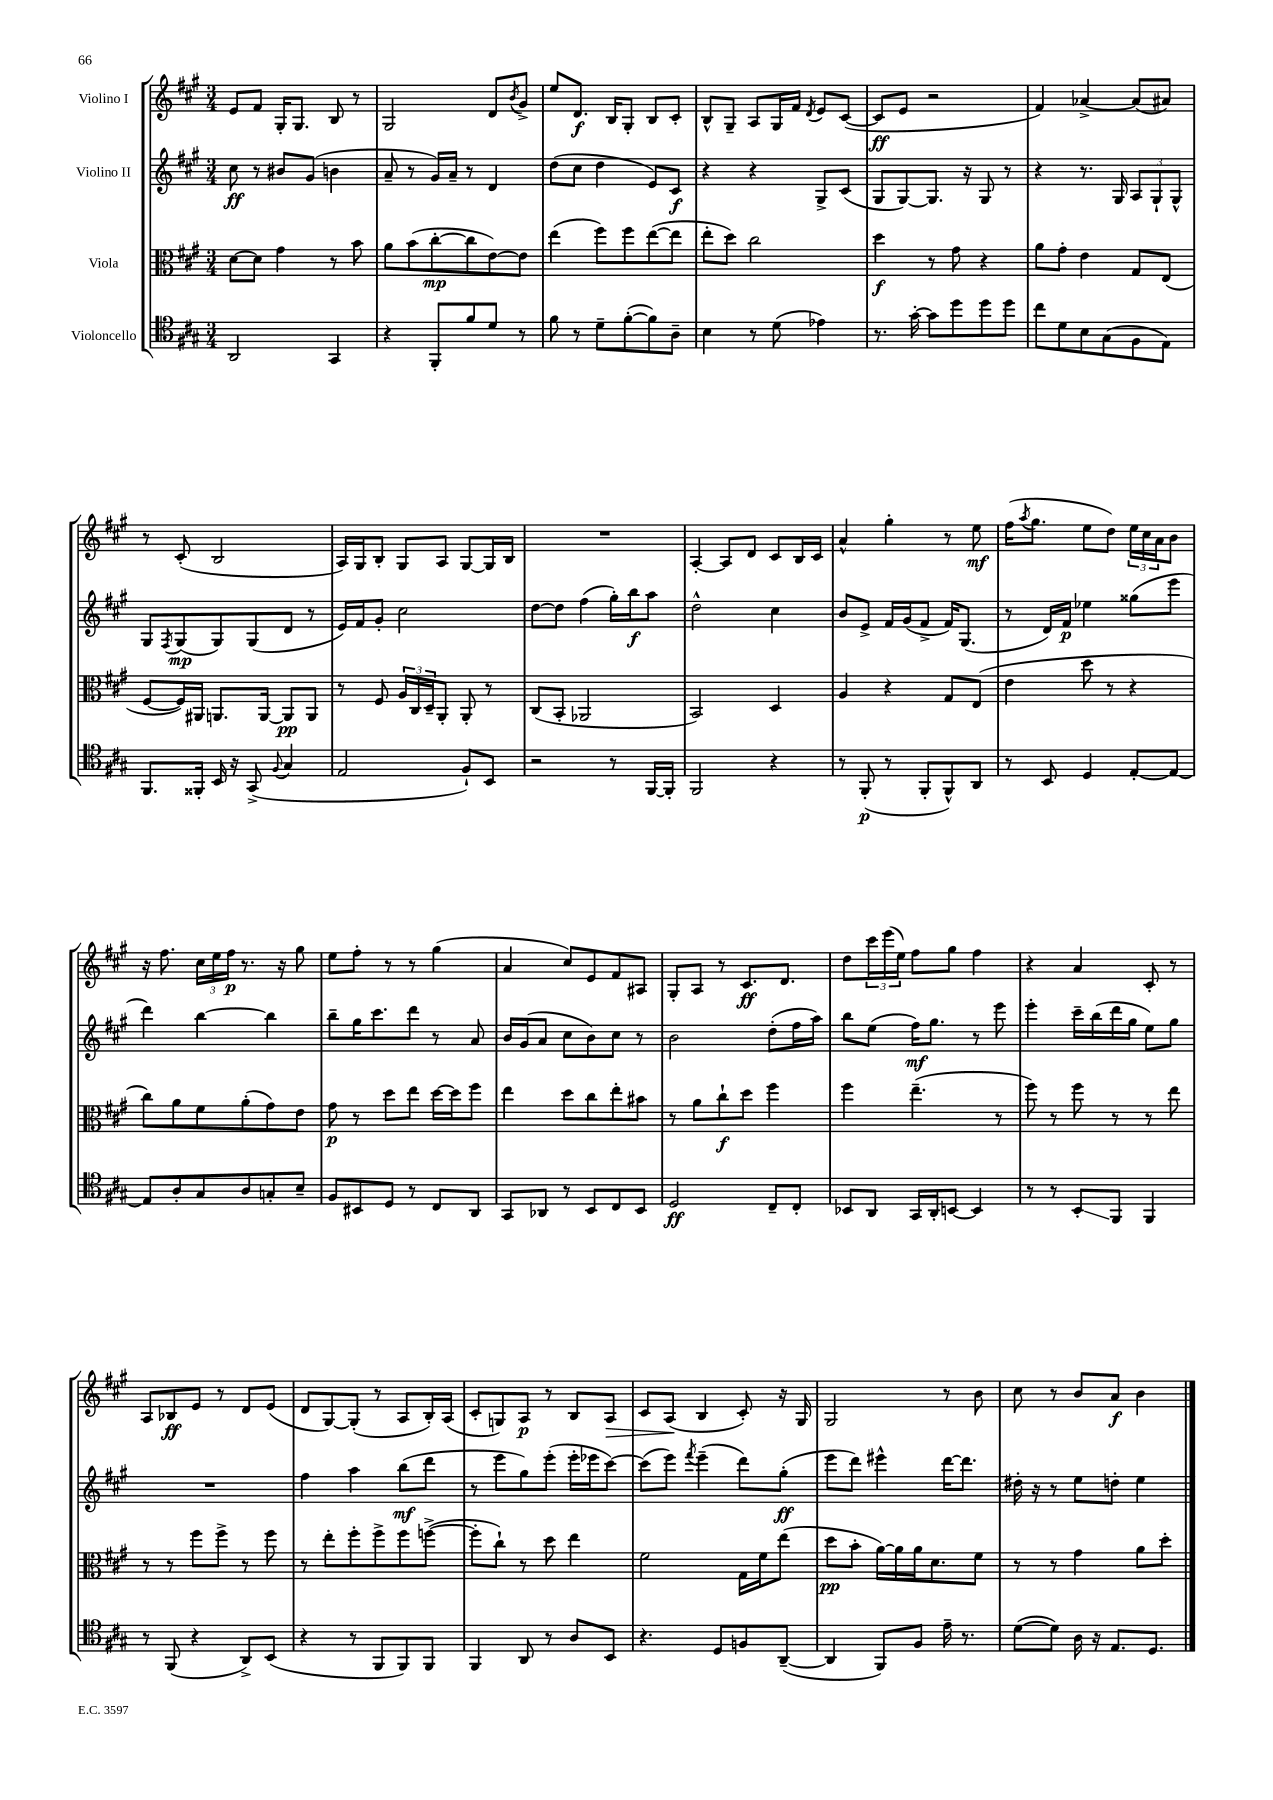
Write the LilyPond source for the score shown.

<<
\new StaffGroup <<
\new Staff = "s0" \with { instrumentName = "Violino I" } {
    \clef treble \key a \major \numericTimeSignature \time 3/4
    e'8 fis'8 gis16-. gis8. b8 r8 |
    gis2 d'8 \acciaccatura { b'8 } gis'8-> |
    e''8 d'8.\f b16 gis8-. b8 cis'8-. |
    b8-^ gis8-- a8 gis16 fis'16 \acciaccatura { d'8 } e'8 cis'8~( |
    cis'8\ff e'8 r2 |
    fis'4) aes'4~-> aes'8( ais'8) |
    r8 cis'8-.( b2 |
    a16) gis16 b8-. gis8 a8 gis8~ gis16 b16 |
    R2. |
    a4~-. a8 d'8 cis'8 b16 cis'16 |
    a'4-^ gis''4-. r8 e''8\mf |
    fis''16( \acciaccatura { a''8 } gis''8. e''8 d''8) \tuplet 3/2 { e''16 cis''16 a'16 } b'8 |
    r16 fis''8. \tuplet 3/2 { cis''16 e''16 fis''16\p } r8. r16 gis''8 |
    e''8 fis''8-. r8 r8 gis''4( |
    a'4 cis''8) e'8 fis'8 ais8 |
    gis8-. a8 r8 cis'8.\ff d'8. |
    d''8 \tuplet 3/2 { cis'''16 e'''16( e''16) } fis''8 gis''8 fis''4 |
    r4 a'4 cis'8-. r8 |
    a8 bes8\ff e'8 r8 d'8 e'8( |
    d'8 gis8~) gis8-.( r8 a8 b16-.) a16( |
    cis'8-. g8) a8\p r8 b8 a8\> |
    cis'8 a8\!( b4 cis'8-.) r16 gis16 |
    gis2 r8 b'8 |
    cis''8 r8 b'8 a'8\f b'4 \bar "|." |
}
\new Staff = "s1" \with { instrumentName = "Violino II" } {
    \clef treble \key a \major \numericTimeSignature \time 3/4
    cis''8\ff r8 bis'8 gis'8( b'4 |
    a'8-- r8 gis'16) a'16-- r8 d'4 |
    d''8( cis''8 d''4 e'8) cis'8\f |
    r4 r4 gis8-> cis'8( |
    gis8 gis8~) gis8. r16 gis8 r8 |
    r4 r8. gis16 \tuplet 3/2 { a8 gis8-! gis8-^ } |
    gis8 \acciaccatura { fis8 } gis8\mp( gis8) gis8( d'8 r8 |
    e'16) fis'16 gis'8-. cis''2 |
    d''8~ d''8 fis''4( gis''16-.) b''16\f a''8 |
    d''2-^ cis''4 |
    b'8 e'8-> fis'16 gis'16( fis'8-> fis'16) gis8.( |
    r8 d'16) fis'16\p ees''4 gisis''8( e'''8 |
    d'''4) b''4~ b''4 |
    b''8-- gis''16 cis'''8. d'''8 r8 a'8 |
    b'16 gis'16( a'8 cis''8 b'8) cis''8 r8 |
    b'2 d''8-.( fis''16 a''16) |
    b''8 e''8( fis''16\mf) gis''8. r8 e'''8 |
    e'''4-. cis'''16-- b''16( d'''16 gis''16 e''8) gis''8 |
    R2. |
    fis''4 a''4 b''8\mf( d'''8 |
    r8 e'''8 gis''8) e'''8-.( e'''16-. ees'''16 cis'''8~) |
    cis'''8( e'''8) \acciaccatura { fis'''8 } e'''4--( d'''8) gis''8-.\ff( |
    e'''8 d'''8) eis'''4-^ d'''16~ d'''8. |
    dis''16-. r16 r8 e''8 d''8-. e''4 \bar "|." |
}
\new Staff = "s2" \with { instrumentName = "Viola" } {
    \clef alto \key a \major \numericTimeSignature \time 3/4
    d'8~ d'8 gis'4 r8 b'8 |
    a'8 b'8( cis''8~-.\mp cis''8 e'8~) e'8 |
    e''4( fis''8) fis''8 e''8~( e''8 |
    e''8-. d''8) cis''2 |
    d''4\f r8 gis'8 r4 |
    a'8 gis'8-. e'4 gis8 e8( |
    fis8~ fis16) ais,16 a,8. a,16~ a,8\pp a,8 |
    r8 fis8 \tuplet 3/2 { a16 cis16 d16-- } a,8-. a,8-. r8 |
    cis8( b,8-. aes,2 |
    b,2) d4 |
    a4 r4 gis8 e8( |
    e'4 d''8 r8 r4 |
    cis''8) a'8 fis'8 a'8-.( gis'8) e'8 |
    gis'8\p r8 d''8 e''8 d''16~ d''16 fis''8 |
    e''4 d''8 cis''8 e''8-. bis'8 |
    r8 a'8 cis''8-!\f d''8 fis''4 |
    fis''4 e''4.--( r8 |
    fis''8) r8 fis''8 r8 r8 e''8 |
    r8 r8 fis''8 fis''8-> r8 fis''8 |
    r8 e''8-. fis''8-. fis''8-> fis''8 f''8~->( |
    f''8-. cis''8-!) r8 d''8 e''4 |
    fis'2 gis16 fis'16 e''8( |
    d''8\pp b'8-. a'16~) a'16 a'16 d'8. fis'8 |
    r8 r8 gis'4 a'8 d''8-. \bar "|." |
}
\new Staff = "s3" \with { instrumentName = "Violoncello" } {
    \clef tenor \key a \major \numericTimeSignature \time 3/4
    a,2 gis,4 |
    r4 fis,8-. fis'8 d'8 r8 |
    fis'8 r8 d'8-- fis'8~-.( fis'8) a8-- |
    b4 r8 d'8( ees'4) |
    r8. gis'16~-. gis'8 d''8 d''8 d''8 |
    cis''8 d'8 b8 gis8( fis8 e8) |
    fis,8. fisis,16-. b,16 r16 gis,8->( \appoggiatura { fis8 } gis4 |
    e2 fis8-!) b,8 |
    r2 r8 fis,16~ fis,16-. |
    fis,2 r4 |
    r8 fis,8-.\p( r8 fis,8-. fis,8-^) a,8 |
    r8 b,8 d4 e8~-. e8~ |
    e8 a8-. gis8 a8 g8-. b8-- |
    fis8 bis,8 d8 r8 cis8 a,8 |
    gis,8 aes,8 r8 b,8 cis8 b,8 |
    d2\ff cis8-- cis8-. |
    bes,8 a,8 gis,16 a,16-. b,8~ b,4 |
    r8 r8 b,8-.\glissando fis,8 fis,4 |
    r8 fis,8( r4 a,8->) b,8( |
    r4 r8 fis,8 fis,8) fis,8 |
    fis,4 a,8 r8 a8 b,8 |
    r4. d8 f8 a,8~--( |
    a,4 fis,8) fis8 e'16-- r8. |
    d'8~( d'8) a16 r16 e8. d8. \bar "|." |
}
>>
>>
\layout { \context { \Score \remove "Bar_number_engraver" } }
